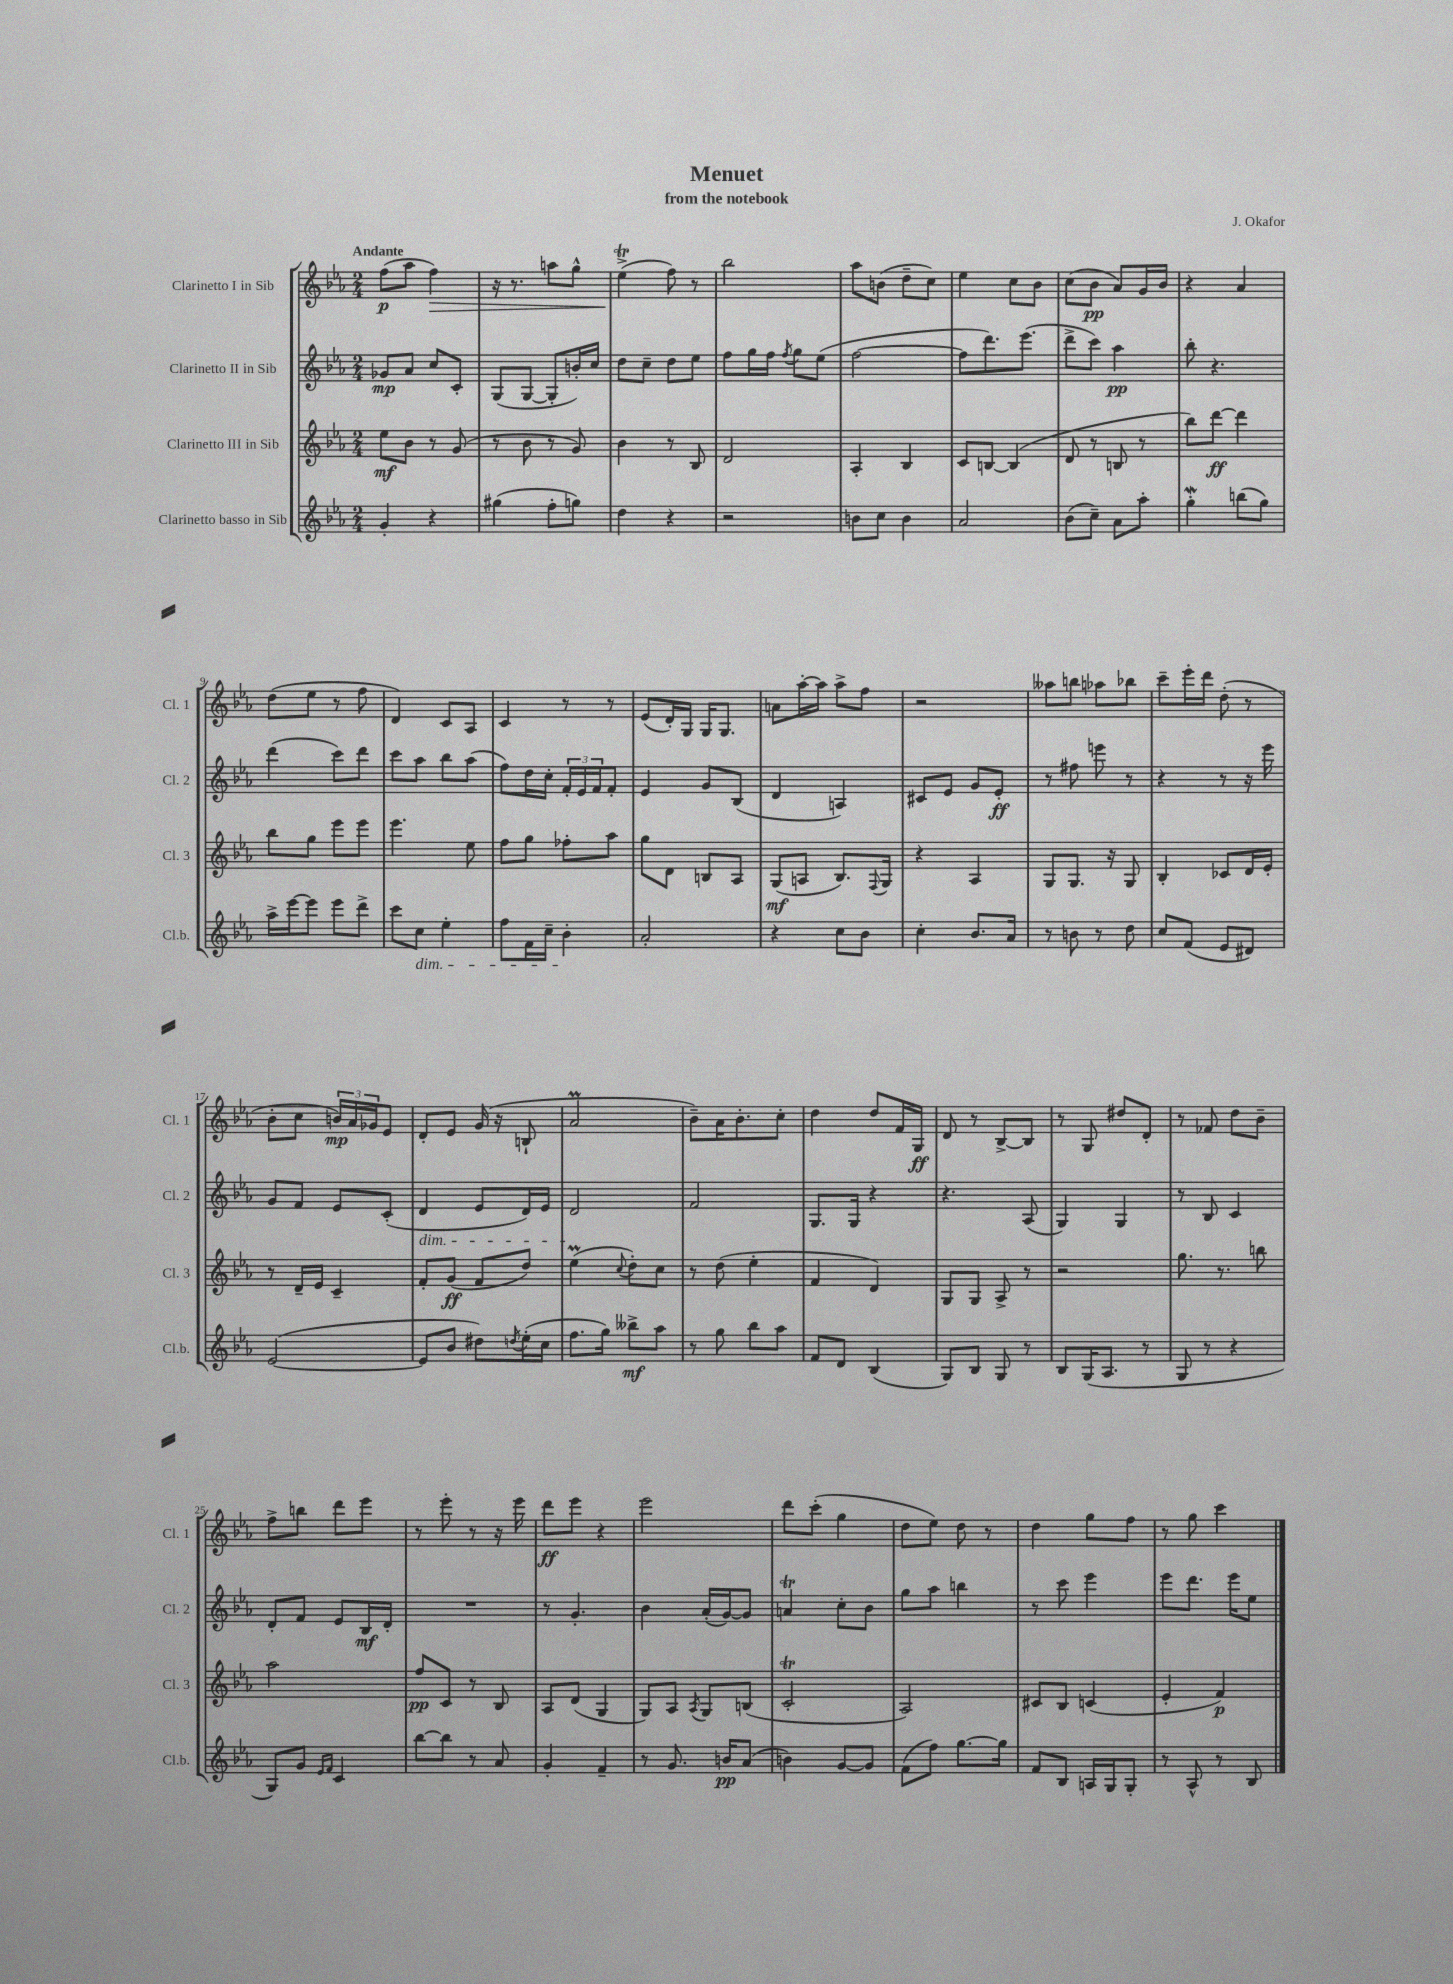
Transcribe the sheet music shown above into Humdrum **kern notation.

**kern	**dynam	**kern	**dynam	**kern	**dynam	**kern	**dynam
*part4	*part4	*part3	*part3	*part2	*part2	*part1	*part1
*staff4	*staff4	*staff3	*staff3	*staff2	*staff2	*staff1	*staff1
*I"Clarinetto basso in Sib	*	*I"Clarinetto III in Sib	*	*I"Clarinetto II in Sib	*	*I"Clarinetto I in Sib	*
*I'Cl.b.	*	*I'Cl. 3	*	*I'Cl. 2	*	*I'Cl. 1	*
*clefG2	*	*clefG2	*	*clefG2	*	*clefG2	*
*k[b-e-a-]	*	*k[b-e-a-]	*	*k[b-e-a-]	*	*k[b-e-a-]	*
*M2/4	*	*M2/4	*	*M2/4	*	*M2/4	*
=1	=1	=1	=1	=1	=1	=1	=1
!	!	!	!	!	!	!LO:TX:a:B:t=Andante	!
4g'/	.	8ee-\L	mf	8g-X/L	mp	(8ff\L	p
.	.	8b-\J	.	8a-/J	.	8aa-\J	.
!	!	!	!	!	!	!	!LO:HP:b
4r	.	8r	.	8cc/L	.	4ff\)	>
.	.	(8g/	.	8c'/J	.	.	.
=2	=2	=2	=2	=2	=2	=2	=2
(4gg#X\	.	8r	.	(8G/L	.	16r	.
.	.	.	.	.	.	8.r	.
.	.	8b-\	.	[8G/J	.	.	.
8ff'\L	.	8r	.	8G'/L]	.	8aan\L	.
8ggn\J)	.	8g/)	.	16bn'/L)	.	8gg^^\J	.
.	.	.	.	16cc/JJ	.	.	.
=3	=3	=3	=3	=3	=3	=3	=3
4dd\	.	4b-\	.	8dd\L	.	(4ee-T^\	.
.	.	.	.	8cc~\J	.	.	.
4r	.	8r	.	8dd\L	.	8ff\)	]
.	.	8B-/	.	8ee-\J	.	8r	.
=4	=4	=4	=4	=4	=4	=4	=4
2r	.	2d/	.	8ff\L	.	2bb-\	.
.	.	.	.	16gg\L	.	.	.
.	.	.	.	16ff\JJ	.	.	.
.	.	.	.	8qff/	.	.	.
.	.	.	.	8gg\L	.	.	.
.	.	.	.	(8ee-\J	.	.	.
=5	=5	=5	=5	=5	=5	=5	=5
8bn\L	.	4A-'/	.	[2ff\	.	8aa-\L	.
8cc\J	.	.	.	.	.	(8bn\J	.
4b\	.	4B-/	.	.	.	8dd~\L	.
.	.	.	.	.	.	8cc\J)	.
=6	=6	=6	=6	=6	=6	=6	=6
2a-/	.	8c/L	.	8ff\L]	.	4ee-\	.
.	.	[8Bn/J	.	8.ddd\)	.	.	.
.	.	(4B/]	.	.	.	8cc\L	.
.	.	.	.	(8.eee-\J	.	.	.
.	.	.	.	.	.	8b-\J	.
=7	=7	=7	=7	=7	=7	=7	=7
(8b-\L	.	8d/	.	8ddd^\L	.	(8cc\L	.
8cc~\J)	.	8r	.	8ccc\J)	.	8b-\J	pp
8a-\L	.	8Bn/	.	4aa-\	pp	8a-/L)	.
8aa-'\J	.	8r	.	.	.	16g/L	.
.	.	.	.	.	.	16b-/JJ	.
=8	=8	=8	=8	=8	=8	=8	=8
4ggW'\	.	8bb-\L)	.	8bb-'\	.	4r	.
.	.	[8ddd\J	ff	4.r	.	.	.
(8bbn\L	.	4ddd\]	.	.	.	4a-/	.
8gg\J)	.	.	.	.	.	.	.
!!LO:LB:g=z
=9	=9	=9	=9	=9	=9	=9	=9
16aa-^\LL	.	8bb-\L	.	(4ddd\	.	(8dd\L	.
[16eee-\J	.	.	.	.	.	.	.
8eee-\J]	.	8gg\J	.	.	.	8ee-\J	.
8eee-\L	.	8eee-\L	.	8ccc\L)	.	8r	.
8ddd^\J	.	8eee-\J	.	8ddd\J	.	8ff\	.
=10	=10	=10	=10	=10	=10	=10	=10
8ccc\L	.	4.eee-\	.	8ccc\L	.	4d/)	.
!LO:TX:b:i:t=dim.	!	!	!	!	!	!	!
8cc\J	.	.	.	8aa-\J	.	.	.
4ee-'\	.	.	.	8bb-\L	.	8c/L	.
.	.	8ee-\	.	(8aa-\J	.	8A-/J	.
=11	=11	=11	=11	=11	=11	=11	=11
8ff\L	.	8ff\L	.	8ff\L)	.	4c/	.
16f\L	.	8gg\J	.	16dd\L	.	.	.
16cc~\JJ	.	.	.	16cc'\JJ	.	.	.
4b-'\	.	8ff-X'\L	.	24f'/LL	.	8r	.
.	.	.	.	24e-/	.	.	.
.	.	.	.	24f/J	.	.	.
.	.	8aa-\J	.	8f'/J	.	8r	.
=12	=12	=12	=12	=12	=12	=12	=12
2a-'/	.	8gg\L	.	4e-/	.	(8e-/L	.
.	.	8d\J	.	.	.	16d'/L)	.
.	.	.	.	.	.	16G/JJ	.
.	.	8Bn/L	.	8g/L	.	16G/KL	.
.	.	.	.	.	.	8.G/J	.
.	.	8A-/J	.	(8B-/J	.	.	.
=13	=13	=13	=13	=13	=13	=13	=13
4r	.	(8G/L	mf	4d/	.	8an\L	.
.	.	8An/J	.	.	.	[16aa-'\L	.
.	.	.	.	.	.	16aa-\JJ]	.
8cc\L	.	8.B-/L)	.	4An/)	.	8aa-^\L	.
8b-\J	.	.	.	.	.	8ff\J	.
.	.	8qqF/	.	.	.	.	.
.	.	16G/Jk	.	.	.	.	.
=14	=14	=14	=14	=14	=14	=14	=14
4cc'\	.	4r	.	8c#X/L	.	2r	.
.	.	.	.	8e-/J	.	.	.
8.b-/L	.	4A-/	.	8g/L	.	.	.
.	.	.	.	8e-'/J	ff	.	.
16a-/Jk	.	.	.	.	.	.	.
=15	=15	=15	=15	=15	=15	=15	=15
8r	.	8G/L	.	8r	.	8aa--X\L	.
8bn\	.	8.G/J	.	8ff#X\	.	8bbn\J	.
8r	.	.	.	8eeen\	.	8aa-X\L	.
.	.	16r	.	.	.	.	.
8dd\	.	8G/	.	8r	.	8bb-X\J	.
=16	=16	=16	=16	=16	=16	=16	=16
8cc/L	.	4B-'/	.	4r	.	8ccc~\L	.
(8f/J	.	.	.	.	.	16eee-'\L	.
.	.	.	.	.	.	16ddd\JJ	.
8e-/L	.	8c-X/L	.	8r	.	(8dd'\	.
8d#X/J)	.	16d/L	.	16r	.	8r	.
.	.	16e-'/JJ	.	16eee-\	.	.	.
!!LO:LB:g=z
=17	=17	=17	=17	=17	=17	=17	=17
([2e-/	.	8r	.	8g/L	.	8b-'\L	.
.	.	16d~/LL	.	8f/J	.	8cc\J	.
.	.	16e-/JJ	.	.	.	.	.
.	.	4c~/	.	8e-/L	.	24bn/LL)	mp
.	.	.	.	.	.	24a-/	.
.	.	.	.	.	.	24g-X/J	.
.	.	.	.	(8c'/J	.	8e-/J	.
=18	=18	=18	=18	=18	=18	=18	=18
!	!	!	!	!LO:TX:b:i:t=dim.	!	!	!
8e-/L]	.	8f'/L	.	4d/	.	8d'/L	.
8b-/J	.	(8g/J	ff	.	.	8e-/J	.
8dd#X\L)	.	8f/L	.	8e-/L	.	(16g/	.
.	.	.	.	.	.	16r	.
8qddn/	.	.	.	.	.	.	.
(16ee-'\L	.	8dd/J)	.	16d/L)	.	8Bn`/	.
16cc\JJ	.	.	.	16e-/JJ	.	.	.
=19	=19	=19	=19	=19	=19	=19	=19
8.ff\L	.	(4ee-M\	.	2d/	.	2a-M/	.
16gg\Jk)	.	.	.	.	.	.	.
.	.	8qqcc/	.	.	.	.	.
8bb--X^\L	mf	8dd'\L)	.	.	.	.	.
8aa-\J	.	8cc\J	.	.	.	.	.
=20	=20	=20	=20	=20	=20	=20	=20
8r	.	8r	.	2f/	.	8b-~\L)	.
8gg\	.	(8dd\	.	.	.	16a-\K	.
.	.	.	.	.	.	8.b-'\	.
8bb-\L	.	4ee-'\	.	.	.	.	.
8aa-\J	.	.	.	.	.	8cc'\J	.
=21	=21	=21	=21	=21	=21	=21	=21
8f/L	.	4f/	.	8.G/L	.	4dd\	.
8d/J	.	.	.	.	.	.	.
.	.	.	.	16G/Jk	.	.	.
(4B-/	.	4d/)	.	4r	.	8dd/L	.
.	.	.	.	.	.	16f/L	.
.	.	.	.	.	.	16G/JJ	ff
=22	=22	=22	=22	=22	=22	=22	=22
8G/L)	.	8G/L	.	4.r	.	8d/	.
8B-/J	.	8G/J	.	.	.	8r	.
8G/	.	8A-^/	.	.	.	[8B-^/L	.
8r	.	8r	.	(8A-/	.	8B-/J]	.
=23	=23	=23	=23	=23	=23	=23	=23
8B-/L	.	2r	.	4G/)	.	8r	.
(16G/K	.	.	.	.	.	8G/	.
8.A-/J	.	.	.	.	.	.	.
.	.	.	.	4G/	.	8dd#X/L	.
8r	.	.	.	.	.	8d'/J	.
=24	=24	=24	=24	=24	=24	=24	=24
8G/	.	8.gg\	.	8r	.	8r	.
8r	.	.	.	8B-/	.	8f-X/	.
.	.	8.r	.	.	.	.	.
4r	.	.	.	4c/	.	8dd\L	.
.	.	8bbn\	.	.	.	8b-~\J	.
!!LO:LB:g=z
=25	=25	=25	=25	=25	=25	=25	=25
8G/L)	.	2aa-\	.	8d'/L	.	8ff^\L	.
8g/J	.	.	.	8f/J	.	8bbn\J	.
16qqe-/LL	.	.	.	.	.	.	.
16qqf/JJ	.	.	.	.	.	.	.
4c/	.	.	.	8e-/L	.	8ddd\L	.
.	.	.	.	16B-/L	mf	8eee-\J	.
.	.	.	.	16d'/JJ	.	.	.
=26	=26	=26	=26	=26	=26	=26	=26
[8bb-\L	.	8ff/L	pp	2r	.	8r	.
8bb-\J]	.	8c/J	.	.	.	8eee-'\	.
8r	.	8r	.	.	.	8r	.
8a-/	.	8B-/	.	.	.	16r	.
.	.	.	.	.	.	16eee-\	.
=27	=27	=27	=27	=27	=27	=27	=27
4g'/	.	8A-/L	.	8r	.	8ddd\L	ff
.	.	(8d/J	.	4.g'/	.	8eee-\J	.
4f~/	.	4G/	.	.	.	4r	.
=28	=28	=28	=28	=28	=28	=28	=28
8r	.	8G/L)	.	4b-\	.	2eee-\	.
8.g/	.	8A-/J	.	.	.	.	.
.	.	8qA-/	.	.	.	.	.
.	.	8G/L	.	(16a-'/LL	.	.	.
16bn/KL	pp	.	.	[16g/J)	.	.	.
(8a-/J	.	(8Bn/J	.	8g/J]	.	.	.
=29	=29	=29	=29	=29	=29	=29	=29
4bn\)	.	2cT'/	.	4ant/	.	8ddd\L	.
.	.	.	.	.	.	(8ccc'\J	.
[8g/L	.	.	.	8cc'\L	.	4gg\	.
8g/J]	.	.	.	8b-\J	.	.	.
=30	=30	=30	=30	=30	=30	=30	=30
(8f\L	.	2A-/)	.	8gg\L	.	8dd\L	.
8ff\J)	.	.	.	8aa-\J	.	8ee-\J)	.
[8.gg\L	.	.	.	4bbn\	.	8dd\	.
.	.	.	.	.	.	8r	.
16gg\Jk]	.	.	.	.	.	.	.
=31	=31	=31	=31	=31	=31	=31	=31
8f/L	.	8c#X/L	.	8r	.	4dd\	.
8B-/J	.	8B-/J	.	8ccc\	.	.	.
16An/LL	.	(4cn/	.	4eee-\	.	8gg\L	.
16G/J	.	.	.	.	.	.	.
8G'/J	.	.	.	.	.	8ff\J	.
=32	=32	=32	=32	=32	=32	=32	=32
8r	.	4e-'/	.	8eee-\L	.	8r	.
8A-^^/	.	.	.	8.ddd\J	.	8gg\	.
8r	.	4f/)	p	.	.	4ccc\	.
.	.	.	.	16eee-\KL	.	.	.
8B-/	.	.	.	8ee-\J	.	.	.
==	==	==	==	==	==	==	==
*-	*-	*-	*-	*-	*-	*-	*-
